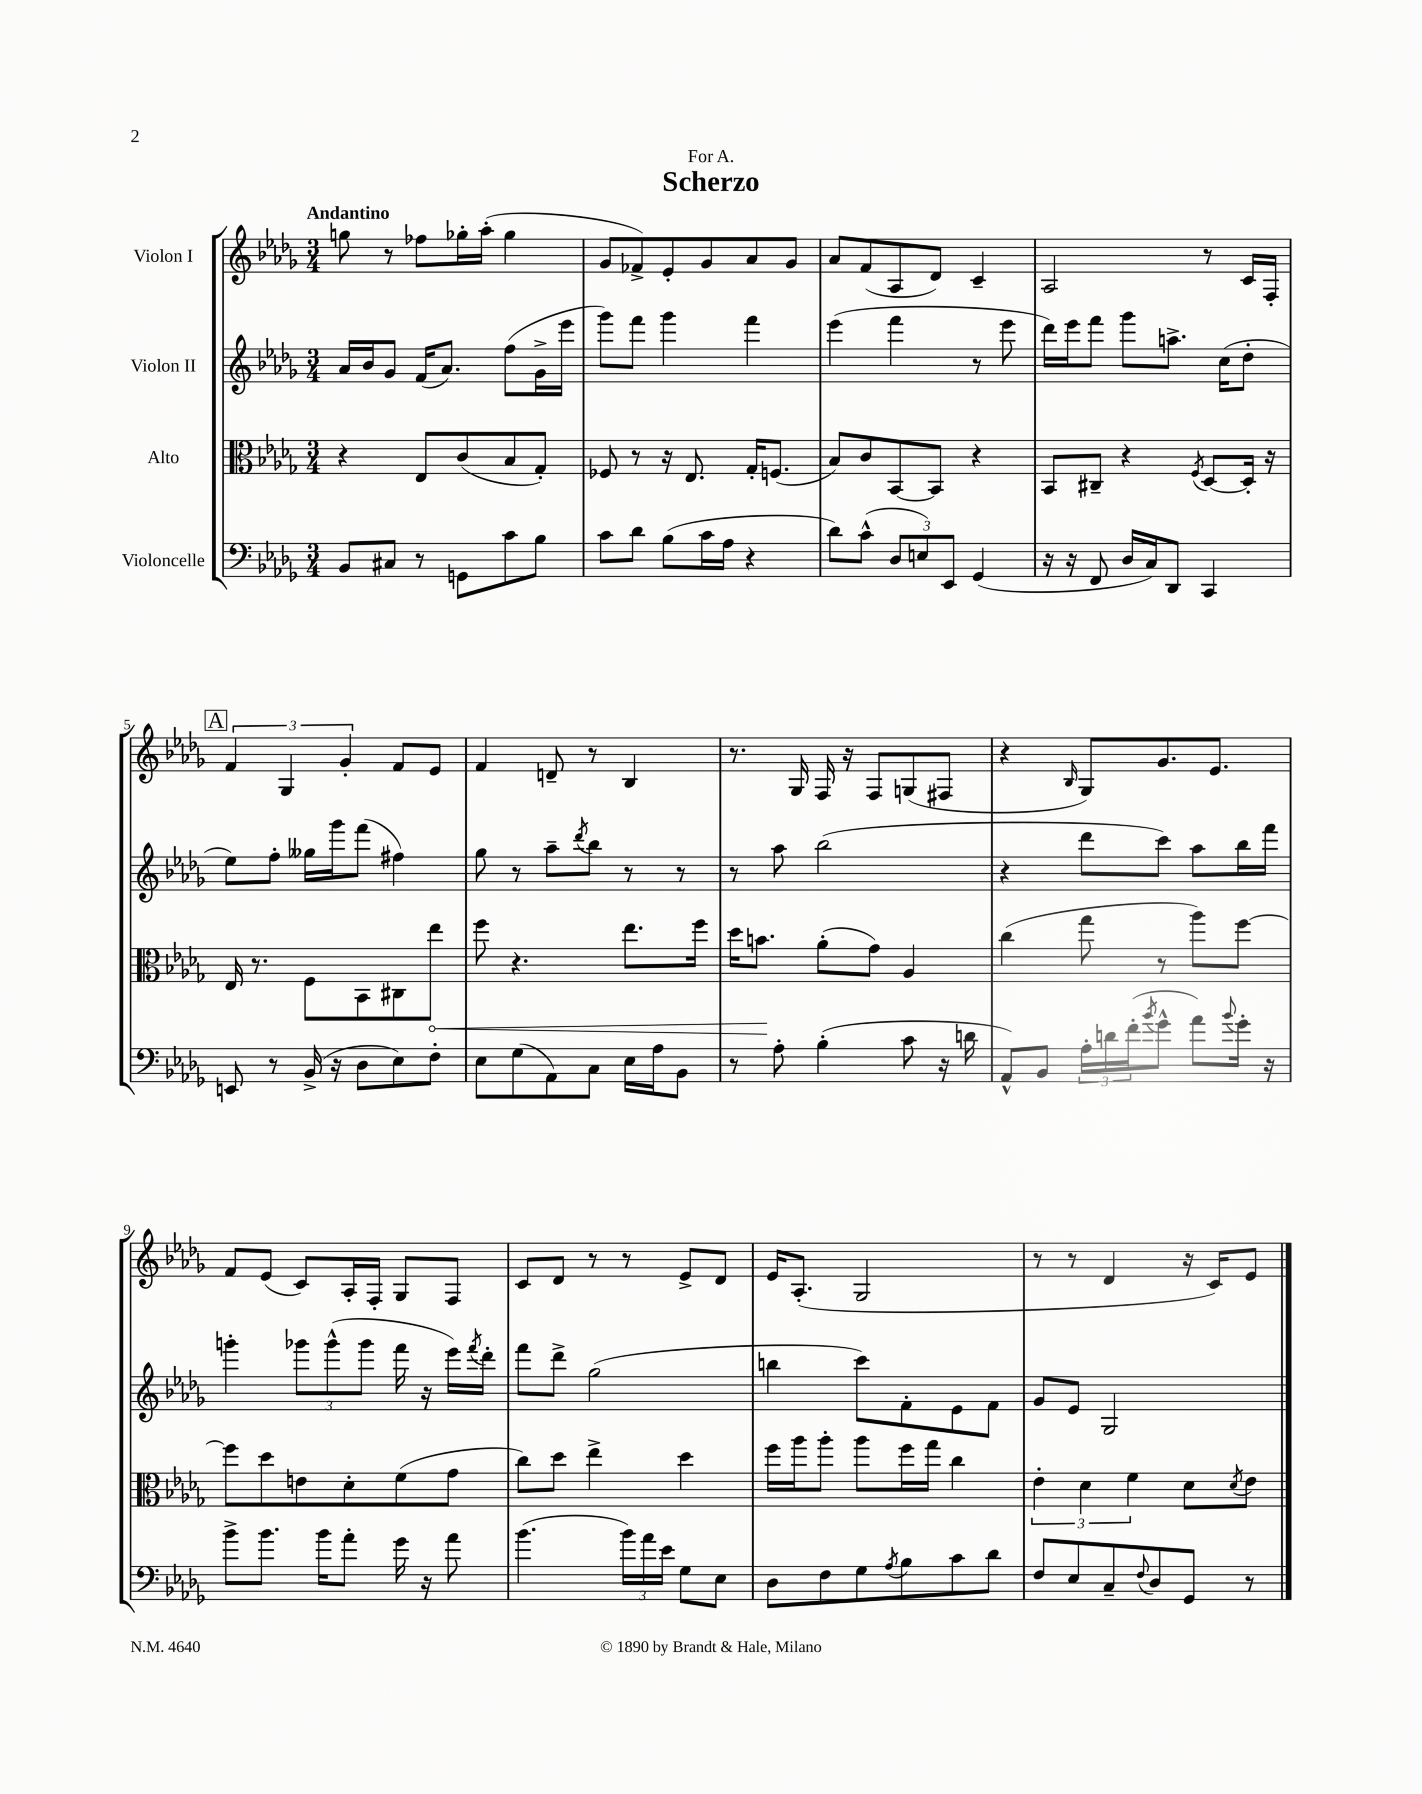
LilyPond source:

\header { title = "Scherzo" dedication = "For A." }
<<
\new StaffGroup <<
\new Staff = "s0" \with { instrumentName = "Violon I" } {
    \clef treble \key des \major \numericTimeSignature \time 3/4 \tempo "Andantino"
    g''8 r8 fes''8 ges''16-. aes''16-.( ges''4 |
    ges'8 fes'8->) ees'8-. ges'8 aes'8 ges'8 |
    aes'8 f'8( aes8 des'8) c'4-- |
    aes2 r8 c'16 f16-. |
    \mark \markup { \box "A" } \tuplet 3/2 { f'4 ges4 ges'4-. } f'8 ees'8 |
    f'4 d'8-- r8 bes4 |
    r8. ges16 f16 r16 f8 g8( fis8 |
    r4 \grace { bes16 } ges8) ges'8. ees'8. |
    f'8 ees'8( c'8) aes16-. f16-. ges8 f8 |
    c'8 des'8 r8 r8 ees'8-> des'8 |
    ees'16 aes8.-.( ges2 |
    r8 r8 des'4 r16 c'16) ees'8 \bar "|." |
}
\new Staff = "s1" \with { instrumentName = "Violon II" } {
    \clef treble \key des \major \numericTimeSignature \time 3/4
    aes'16 bes'16 ges'8 f'16( aes'8.) f''8( ges'16-> ees'''16 |
    ges'''8) f'''8 ges'''4 f'''4 |
    ees'''4( f'''4 r8 ees'''8 |
    des'''16) ees'''16 f'''8 ges'''8 a''8.-> c''16( des''8-. |
    \mark \markup { \box "A" } ees''8) f''8-. geses''16 ges'''16 f'''8( fis''4) |
    ges''8 r8 aes''8-- \acciaccatura { des'''8 } bes''8 r8 r8 |
    r8 aes''8 bes''2( |
    r4 des'''8 c'''8) aes''8 bes''16 f'''16 |
    g'''4-. \tuplet 3/2 { ges'''8 ges'''8-^( ges'''8 } f'''16 r16 ees'''16) \acciaccatura { f'''8 } des'''16-. |
    f'''8 des'''8-> ges''2( |
    b''4 c'''8) f'8-. ees'8 f'8 |
    ges'8 ees'8 ges2 \bar "|." |
}
\new Staff = "s2" \with { instrumentName = "Alto" } {
    \clef alto \key des \major \numericTimeSignature \time 3/4
    r4 ees8 c'8( bes8 ges8-.) |
    fes8 r8 r16 ees8. ges16-. f8.( |
    bes8) c'8 bes,8~ bes,8 r4 |
    bes,8 cis8-- r4 \acciaccatura { f8 } des8~ des16-. r16 |
    \mark \markup { \box "A" } ees16 r8. f8 bes,8 cis8 \once \override Hairpin.circled-tip = ##t ees''8\< |
    f''8 r4. ees''8. f''16 |
    des''16 b'8.\! aes'8-.( ges'8) aes4 |
    c''4( ges''8 r8 aes''8) f''8~ |
    f''8 des''8 e'8 des'8-. f'8( ges'8 |
    c''8) des''8 ees''4-> des''4 |
    f''16 aes''16 aes''8-. aes''8 f''16 ges''16 c''4 |
    \tuplet 3/2 { ees'4-. des'4 f'4 } des'8 \acciaccatura { des'8 } ees'8 \bar "|." |
}
\new Staff = "s3" \with { instrumentName = "Violoncelle" } {
    \clef bass \key des \major \numericTimeSignature \time 3/4
    bes,8 cis8 r8 g,8 c'8 bes8 |
    c'8 des'8 bes8( c'16 aes16 r4 |
    des'8) c'8-^( \tuplet 3/2 { des8 e8) ees,8 } ges,4( |
    r16 r16 f,8 des16 c16) des,8 c,4 |
    \mark \markup { \box "A" } e,8 r8 bes,16->( r16 des8 ees8) f8-. |
    ees8 ges8( aes,8) c8 ees16 aes16 bes,8 |
    r8 aes8-. bes4-.( c'8 r16 d'16 |
    aes,8-^) bes,8 \tuplet 3/2 { aes16-. d'16 f'16-.( } \acciaccatura { bes'8 } ges'8-^ aes'8) \appoggiatura { bes'8 } ges'16-. r16 |
    bes'8-> bes'8. bes'16 aes'8-. ges'16 r16 aes'8 |
    bes'4.( \tuplet 3/2 { bes'16) aes'16 ees'16 } ges8 ees8 |
    des8 f8 ges8 \acciaccatura { aes8 } bes8 c'8 des'8 |
    f8 ees8 c8-- \appoggiatura { f8 } des8 ges,8 r8 \bar "|." |
}
>>
>>
